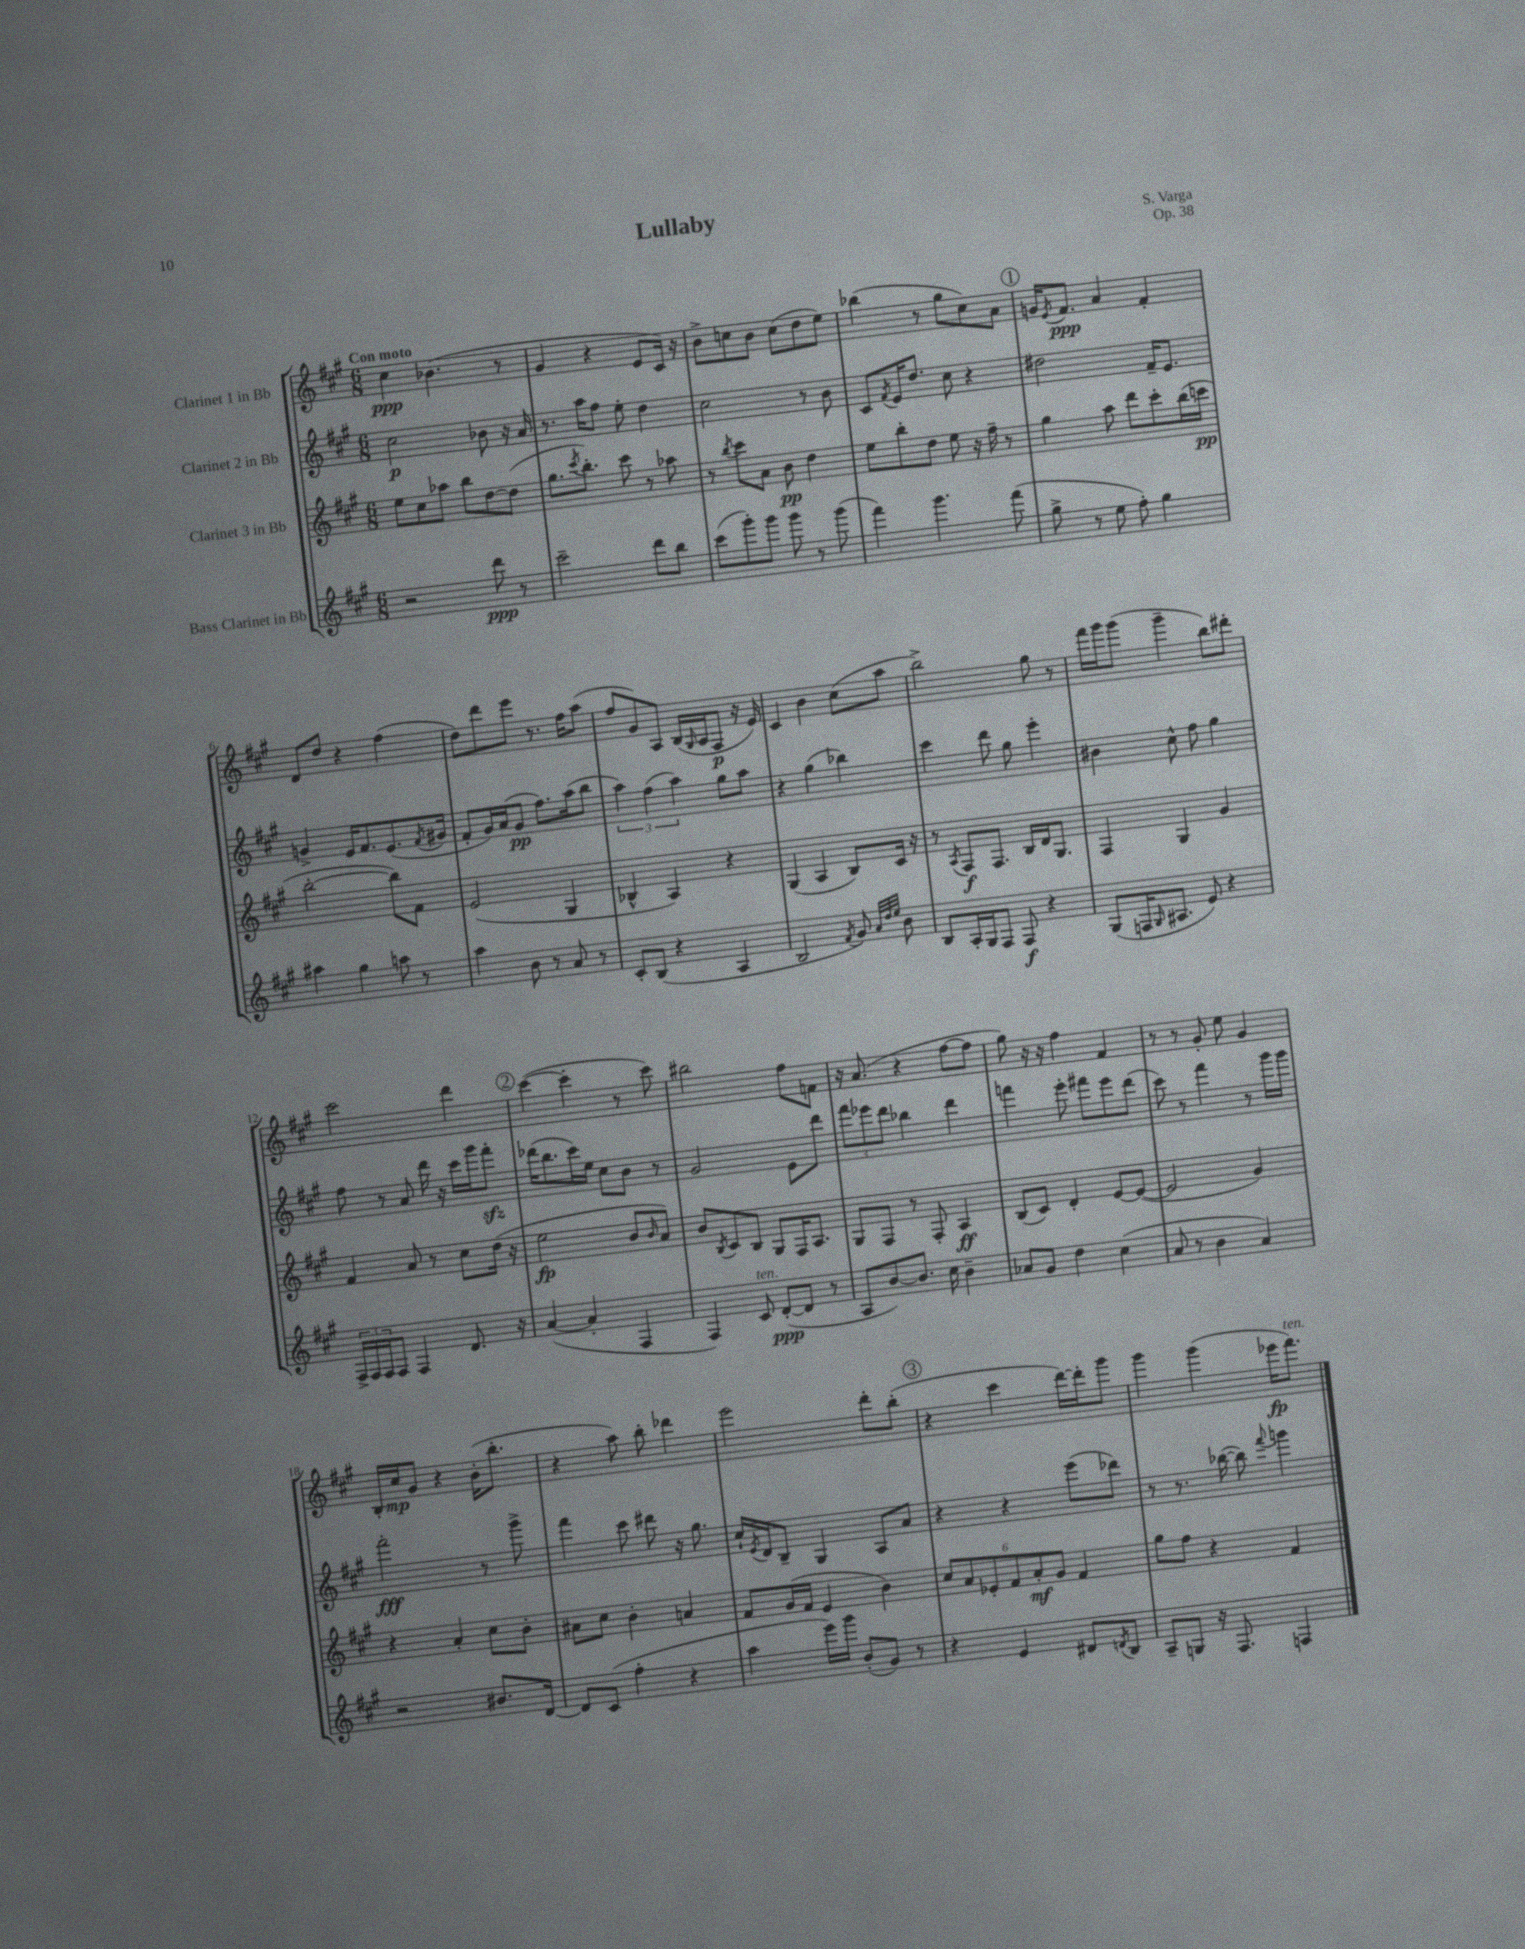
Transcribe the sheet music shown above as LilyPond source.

\header { title = "Lullaby" composer = "S. Varga" opus = "Op. 38" }
<<
\new StaffGroup <<
\new Staff = "s0" \with { instrumentName = "Clarinet 1 in Bb" } {
    \clef treble \key a \major \numericTimeSignature \time 6/8 \tempo "Con moto"
    cis''4\ppp bes'4.( r8 |
    gis'4 r4 e'8 cis'16) r16 |
    b'8-> c''8 b'8 c''8( d''8 e''8) |
    bes''4( r8 gis''8 cis''8) a'8 |
    \mark \markup { \circle "1" } g'16 \acciaccatura { e'8 } fis'8.\ppp a'4 fis'4-. |
    d'8 d''8 r4 fis''4( |
    d''8) d'''8 e'''8 r8. fis''16 a''8( |
    fis''8 gis'8) a8 b16( \grace { gis16 } a16 fis8\p r16 e'16) |
    cis'4 b'4 cis''8( a''8 |
    b''2->) gis''8 r8 |
    fis'''16 gis'''16 gis'''8( gis'''4-- b''8) dis'''8-. |
    cis'''2 d'''4 |
    \mark \markup { \circle "2" } cis'''4~( cis'''4-. r8 cis'''8) |
    bis''2 fis''8 f'8 |
    r16 a'8.( r4 fis''8~ fis''8 |
    gis''8) r16 r16 fis''4 fis'4 |
    r8 r8 gis'8-. e''8 gis'4 |
    b16-. cis''16\mp gis'8 r4 b'16-.( b''8.-. |
    r4 a''8) b''8-. des'''4 |
    e'''2 d'''8-. b''8-.( |
    \mark \markup { \circle "3" } r4 cis'''4 d'''16~) d'''16-. gis'''8 |
    gis'''4 gis'''4( ees'''16\fp fis'''8.^\markup { \italic "ten." }) \bar "|." |
}
\new Staff = "s1" \with { instrumentName = "Clarinet 2 in Bb" } {
    \clef treble \key a \major \numericTimeSignature \time 6/8
    cis''2\p bes'8 r16 a'16 |
    r8. a''16 fis''8 e''8-. d''4 |
    cis''2 r8 b'8 |
    cis'8 \acciaccatura { fis'8 } e'16 d''8. cis''8 r4 |
    \mark \markup { \circle "1" } dis''2 fis'16-- e'8. |
    g'4-> e'16 fis'8. e'8.( \acciaccatura { fis'8 } gis'16 |
    fis'8-. gis'16) a'16( gis'8\pp fis''8.) a''16( b''8 |
    \tuplet 3/2 { a''4) fis''4( a''4) } gis''8 a''8 |
    r4 gis''4( bes''4) |
    cis'''4 d'''8 gis''8 e'''4-. |
    bis'4 cis''8-^ fis''8 gis''4 |
    fis''8 r8 a'8 d'''16 r16 cis'''16 gis'''16 fis'''8-.\sfz |
    \mark \markup { \circle "2" } des'''16( b''8. cis'''16) e''16 cis''8 b'8 r8 |
    gis'2 e'8 d'''8 |
    \tuplet 3/2 { fis'''8 ees'''8 d'''8 } bes''4 d'''4 |
    f'''4 e'''8-. fis'''8 e'''8 d'''8( |
    cis'''8) r8 fis'''4 r8 gis'''16 gis'''16 |
    fis'''2-.\fff r8 gis'''8-> |
    fis'''4 cis'''8 dis'''8 r16 gis''8. |
    cis''16-! \acciaccatura { e'8 } d'16 b8-- gis4 a8 a'8 |
    \mark \markup { \circle "3" } r4 r4 e'''8( des'''8) |
    r8 r8. bes''16~( bes''8) \appoggiatura { fis'''8 } g'''4 \bar "|." |
}
\new Staff = "s2" \with { instrumentName = "Clarinet 3 in Bb" } {
    \clef treble \key a \major \numericTimeSignature \time 6/8
    e''8 cis''8 aes''8 b''8 d''8~ d''8( |
    gis''8. \acciaccatura { cis'''8 } b''8.-.) cis'''8 r8 aes''8 |
    r8 \acciaccatura { b''8 } cis'''8 a'8 b'8\pp d''4 |
    e''8 b''8-. d''8 e''8 r16 fis''16-- r8 |
    \mark \markup { \circle "1" } gis''4 a''8 d'''8 cis'''8-. b''16( c'''16\pp |
    b''2~-. b''8) fis'8 |
    e'2( gis4 |
    bes4-^ a4) r4 |
    gis4( a4 b8) cis'16 r16 |
    r8 \acciaccatura { a8 } fis8\f fis8. b16 d'16 gis8. |
    fis4 gis4 gis'4 |
    fis'4 a'8 r8 cis''8 d''16( r16 |
    \mark \markup { \circle "2" } e''2\fp b'8 \grace { b'16 } a'8) |
    b'8 \acciaccatura { b8 } cis'8 b8 gis8 fis16 a8. |
    gis8 fis8 r8 fis8-. a4\ff |
    b8( cis'8) d'4-. e'8~ e'8~( |
    e'2 gis'4) |
    r4 a'4-. cis''8 b'8-. |
    ais'8 cis''8 b'4-. a'4 |
    fis'8 gis'16( fis'16 e'4 b'4) |
    \mark \markup { \circle "3" } \tuplet 6/4 { cis''8 a'8 ees'8-. fis'8 a'8-.\mf gis'8 } fis'4 |
    gis''8 fis''8 r4 fis'4 \bar "|." |
}
\new Staff = "s3" \with { instrumentName = "Bass Clarinet in Bb" } {
    \clef treble \key a \major \numericTimeSignature \time 6/8
    r2 d'''8\ppp r8 |
    cis'''2-- d'''8 b''8 |
    cis'''8( gis'''8-.) gis'''8 gis'''8 r8 gis'''8( |
    fis'''4) gis'''4. fis'''8( |
    \mark \markup { \circle "1" } gis''8-> r8 e''8 fis''8-.) gis''4 |
    ais''4 gis''4 a''8 r8 |
    a''4 b'8 r8 a'8 r8 |
    cis'8-. b8( r4 a4 |
    b2 \acciaccatura { fis'8 } gis'8) \grace { a'32 d''32 e''32 } b'8 |
    b8 a16-. gis16 fis8 fis8\f r4 |
    gis8( f16 \grace { gis16 } ais8. e'8) r4 |
    \tuplet 3/2 { fis16-> fis16 fis16 } fis8 fis4 d'8. r16 |
    \mark \markup { \circle "2" } a'4~( a'4-. fis4 |
    fis4) cis'8^\markup { \italic "ten." } d'8~-.\ppp( d'8 r8 |
    a8 b'8~) b'8. cis''16 b'4-- |
    aes'8 gis'8 d''4 cis''4( |
    a'8 r8 b'4 a'4) |
    r2 bis'8. d'16~ |
    d'8 cis'8( fis''4-. r4 |
    a''4 e'''16) gis'''16 b'8-.( gis'8) r8 |
    \mark \markup { \circle "3" } r4 e'4 dis'8 \acciaccatura { d'8 } b8 |
    a8-- g8 r16 fis8. f4 \bar "|." |
}
>>
>>
